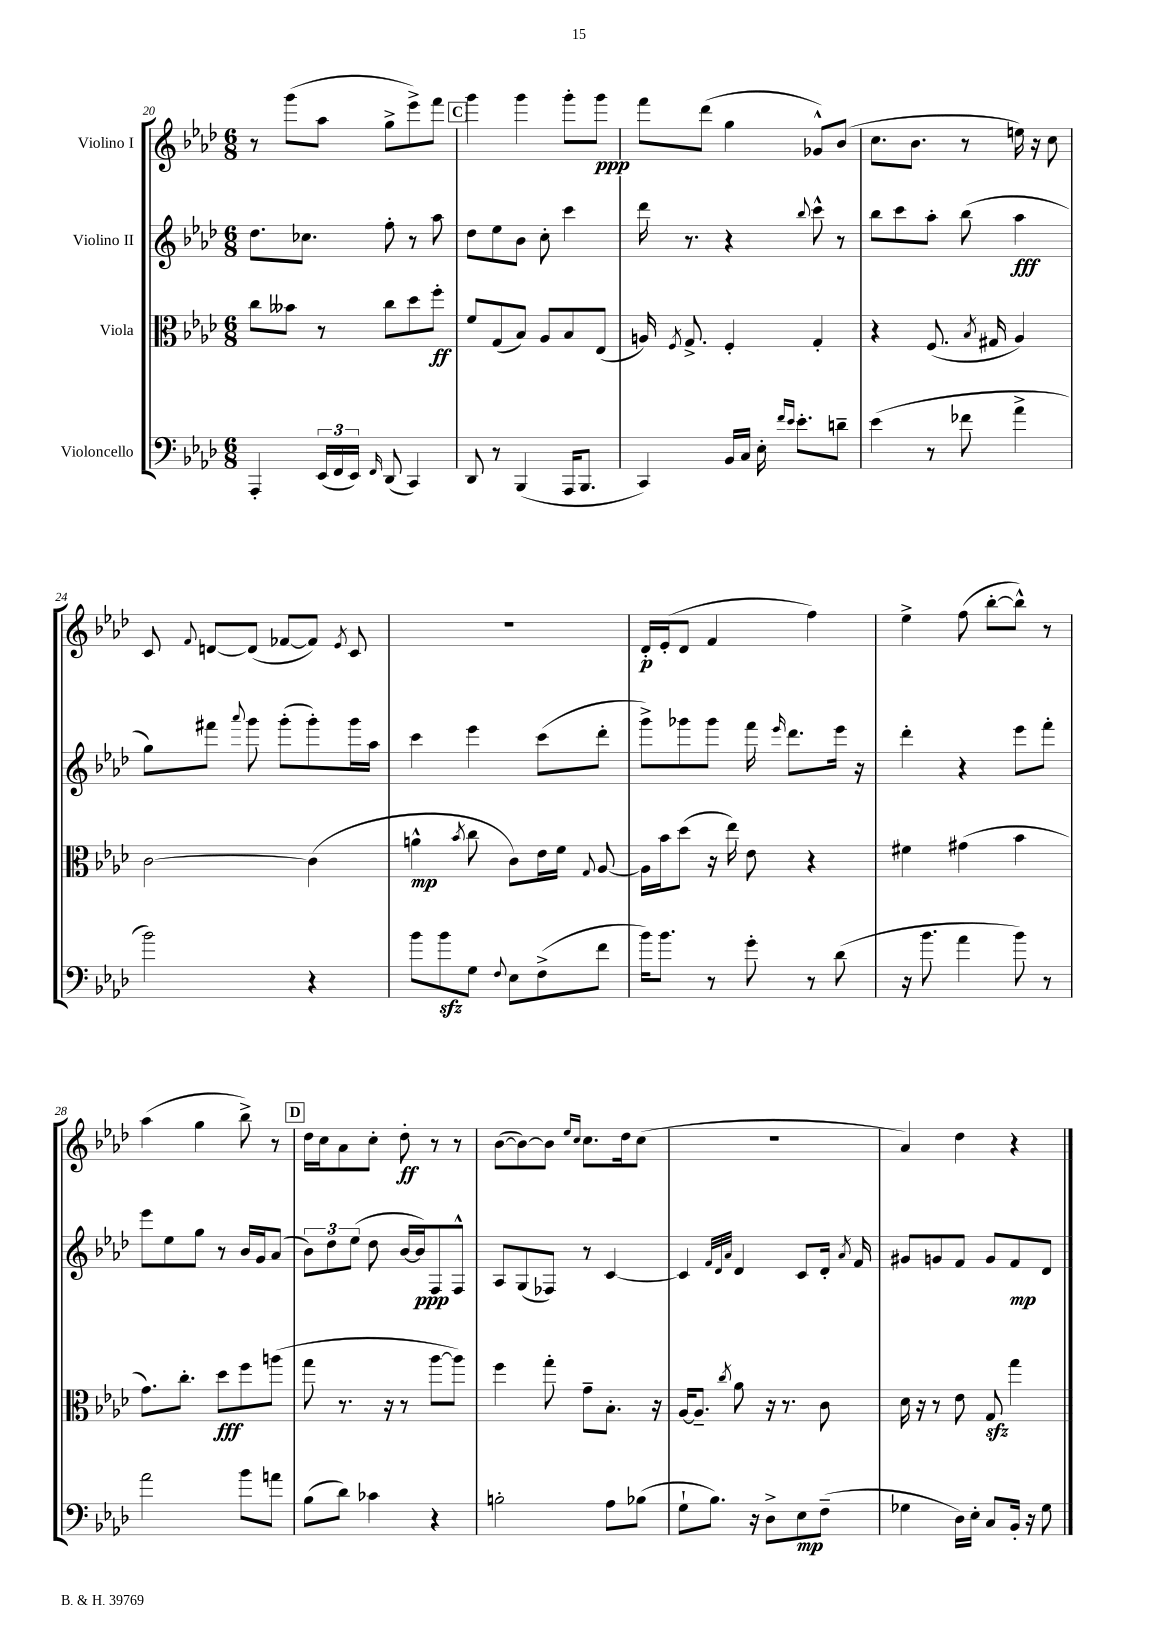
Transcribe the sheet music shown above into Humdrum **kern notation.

**kern	**dynam	**kern	**dynam	**kern	**dynam	**kern	**dynam
*part4	*part4	*part3	*part3	*part2	*part2	*part1	*part1
*staff4	*staff4	*staff3	*staff3	*staff2	*staff2	*staff1	*staff1
*I"Violoncello	*	*I"Viola	*	*I"Violino II	*	*I"Violino I	*
*clefF4	*	*clefC3	*	*clefG2	*	*clefG2	*
*k[b-e-a-d-]	*	*k[b-e-a-d-]	*	*k[b-e-a-d-]	*	*k[b-e-a-d-]	*
*M6/8	*	*M6/8	*	*M6/8	*	*M6/8	*
=20	=20	=20	=20	=20	=20	=20	=20
4AAA-'/	.	8cc\L	.	8.dd-\L	.	8r	.
.	.	8b--X\J	.	.	.	(8ggg\L	.
.	.	.	.	8.cc-X\J	.	.	.
(24EE-/LL	.	8r	.	.	.	8aa-\J	.
24FF/	.	.	.	.	.	.	.
24EE-/JJ)	.	.	.	.	.	.	.
16qqFF/	.	.	.	.	.	.	.
(8DD-/	.	8cc\L	.	8ff'\	.	8gg^\L	.
4CC/)	.	8dd-\	.	8r	.	8eee-^\)	.
.	.	8ff'\J	ff	8aa-\	.	8fff\J	.
!!LO:REH:place=s1:t=C
=21	=21	=21	=21	=21	=21	=21	=21
8DD-/	.	8f/L	.	8dd-\L	.	4ggg\	.
8r	.	(8G/	.	8ee-\	.	.	.
(4BBB-/	.	8B-/J)	.	8b-\J	.	4ggg\	.
.	.	8A-/L	.	8cc'\	.	.	.
16AAA-/KL	.	8B-/	.	4ccc\	.	8ggg'\L	.
8.BBB-/J	.	.	.	.	.	.	.
.	.	(8E-/J	.	.	.	8ggg\J	ppp
=22	=22	=22	=22	=22	=22	=22	=22
4CC/)	.	16An/)	.	16ddd-\	.	8fff\L	.
.	.	8qF/	.	.	.	.	.
.	.	8.G^/	.	8.r	.	.	.
.	.	.	.	.	.	(8ddd-\J	.
16BB-/LL	.	4F'/	.	4r	.	4gg\	.
16C/JJ	.	.	.	.	.	.	.
16E-'\	.	.	.	.	.	.	.
16qqf/LL	.	.	.	.	.	.	.
16qqe-/JJ	.	.	.	.	.	.	.
8.e-'\L	.	.	.	.	.	.	.
.	.	.	.	8qqbb-/	.	.	.
.	.	4G'/	.	8ccc^^\	.	8g-X^^/L)	.
8dn~\J	.	.	.	8r	.	(8b-/J	.
=23	=23	=23	=23	=23	=23	=23	=23
(4e-\	.	4r	.	8bb-\L	.	8.cc\L	.
.	.	.	.	8ccc\	.	.	.
.	.	.	.	.	.	8.b-\J	.
8r	.	(8.F/	.	8aa-'\J	.	.	.
8f-X\	.	.	.	(8bb-\	.	8r	.
.	.	8qB-/	.	.	.	.	.
.	.	16G#X/	.	.	.	.	.
4a-^\	.	4A-/)	.	4aa-\	fff	16een\)	.
.	.	.	.	.	.	16r	.
.	.	.	.	.	.	8cc\	.
!!LO:LB:g=z
=24	=24	=24	=24	=24	=24	=24	=24
2b-\)	.	[2c\	.	8gg\L)	.	8c/	.
.	.	.	.	.	.	8qqf/	.
.	.	.	.	8fff#X\J	.	[8dn/L	.
.	.	.	.	8qqaaa-/	.	.	.
.	.	.	.	8ggg\	.	(8d/J]	.
.	.	.	.	(8ggg'\L	.	[8f-X/L	.
4r	.	(4c\]	.	8ggg'\)	.	8f-/J])	.
.	.	.	.	.	.	8qe-/	.
.	.	.	.	16ggg\L	.	8c/	.
.	.	.	.	16aa-\JJ	.	.	.
=25	=25	=25	=25	=25	=25	=25	=25
8b-\L	.	4an^^\	mp	4ccc\	.	2.r	.
8b-zz\	.	.	.	.	.	.	.
.	.	8qb-/	.	.	.	.	.
8G\J	.	8cc\	.	4eee-\	.	.	.
8qqF/	.	.	.	.	.	.	.
8E-\L	.	8c\L)	.	.	.	.	.
(8F^\	.	16e-\L	.	(8ccc\L	.	.	.
.	.	16f\JJ	.	.	.	.	.
.	.	8qqG/	.	.	.	.	.
8f\J	.	[8A-/	.	8ddd-'\J	.	.	.
=26	=26	=26	=26	=26	=26	=26	=26
16b-\KL)	.	16A-\LL]	.	8ggg^\L)	.	16d-'/LL	p
8.b-\J	.	16b-\J	.	.	.	(16e-'/J	.
.	.	(8dd-\J	.	8ggg-X\	.	8d-/J	.
8r	.	16r	.	8ggg-\J	.	4f/	.
.	.	16ee-\)	.	.	.	.	.
8g'\	.	8e-\	.	16fff\	.	.	.
.	.	.	.	16qqeee-/	.	.	.
.	.	.	.	8.ddd-\L	.	.	.
8r	.	4r	.	.	.	4ff\)	.
(8d-\	.	.	.	16eee-\Jk	.	.	.
.	.	.	.	16r	.	.	.
=27	=27	=27	=27	=27	=27	=27	=27
16r	.	4f#X\	.	4ddd-'\	.	4ee-^\	.
8.b-\	.	.	.	.	.	.	.
4a-\	.	(4g#X\	.	4r	.	(8ff\	.
.	.	.	.	.	.	[8bb-'\L	.
8b-\)	.	4b-\	.	8eee-\L	.	8bb-^^\J])	.
8r	.	.	.	8fff'\J	.	8r	.
!!LO:LB:g=z
=28	=28	=28	=28	=28	=28	=28	=28
2a-\	.	8.g\L)	.	8eee-\L	.	(4aa-\	.
.	.	.	.	8ee-\	.	.	.
.	.	8.cc'\J	.	.	.	.	.
.	.	.	.	8gg\J	.	4gg\	.
.	.	8dd-\L	fff	8r	.	.	.
8b-\L	.	8ff\	.	16b-/LL	.	8bb-^\)	.
.	.	.	.	16g/J	.	.	.
8an\J	.	(8aan\J	.	(8a-/J	.	8r	.
!!LO:REH:place=s1:t=D
=29	=29	=29	=29	=29	=29	=29	=29
(8B-\L	.	8gg\	.	12b-\L)	.	16dd-\LL	.
.	.	.	.	.	.	16cc\J	.
.	.	.	.	12dd-\	.	.	.
8d-\J)	.	8.r	.	.	.	8a-\	.
.	.	.	.	(12ee-\J	.	.	.
4c-X\	.	.	.	8dd-\	.	8cc'\J	.
.	.	16r	.	.	.	.	.
.	.	8r	.	[16b-/LL	.	8dd-'\	ff
.	.	.	.	16b-/J])	ppp	.	.
4r	.	[8aa-\L	.	8F/	.	8r	.
.	.	8aa-\J])	.	8F^^/J	.	8r	.
=30	=30	=30	=30	=30	=30	=30	=30
2Bn'\	.	4ff\	.	8A-/L	.	([8b-\L	.
.	.	.	.	(8G/	.	8b-\_)	.
.	.	8gg'\	.	8F-X/J)	.	8b-\J]	.
.	.	.	.	.	.	16qqee-/LL	.
.	.	.	.	.	.	16qqcc/JJ	.
.	.	8g~\L	.	8r	.	8.cc\L	.
8A-\L	.	8.B-'\J	.	[4c/	.	.	.
.	.	.	.	.	.	16dd-\k	.
(8B-X\J	.	.	.	.	.	(8cc\J	.
.	.	16r	.	.	.	.	.
=31	=31	=31	=31	=31	=31	=31	=31
8G`\L	.	[16A-/KL	.	4c/]	.	2.r	.
.	.	8.A-~/J]	.	.	.	.	.
8.B-\J)	.	.	.	.	.	.	.
.	.	.	.	32qqf/LLL	.	.	.
.	.	.	.	32qqd-/	.	.	.
.	.	8qcc/	.	32qqa-/JJJ	.	.	.
.	.	8a-\	.	4d-/	.	.	.
16r	.	.	.	.	.	.	.
8D-^\L	.	16r	.	.	.	.	.
.	.	8.r	.	.	.	.	.
8E-\	mp	.	.	8c/L	.	.	.
(8F~\J	.	8c\	.	16d-'/Jk	.	.	.
.	.	.	.	8qa-/	.	.	.
.	.	.	.	16f/	.	.	.
=32	=32	=32	=32	=32	=32	=32	=32
4G-X\	.	16d-\	.	8g#X/L	.	4a-/)	.
.	.	16r	.	.	.	.	.
.	.	8r	.	8gn/	.	.	.
16D-\LL)	.	8e-\	.	8f/J	.	4dd-\	.
16E-'\JJ	.	.	.	.	.	.	.
8C/L	.	8Gzz/	.	8g/L	.	.	.
16BB-'/Jk	.	4gg\	.	8f/	mp	4r	.
16r	.	.	.	.	.	.	.
8G-\	.	.	.	8d-/J	.	.	.
==	==	==	==	==	==	==	==
*-	*-	*-	*-	*-	*-	*-	*-
